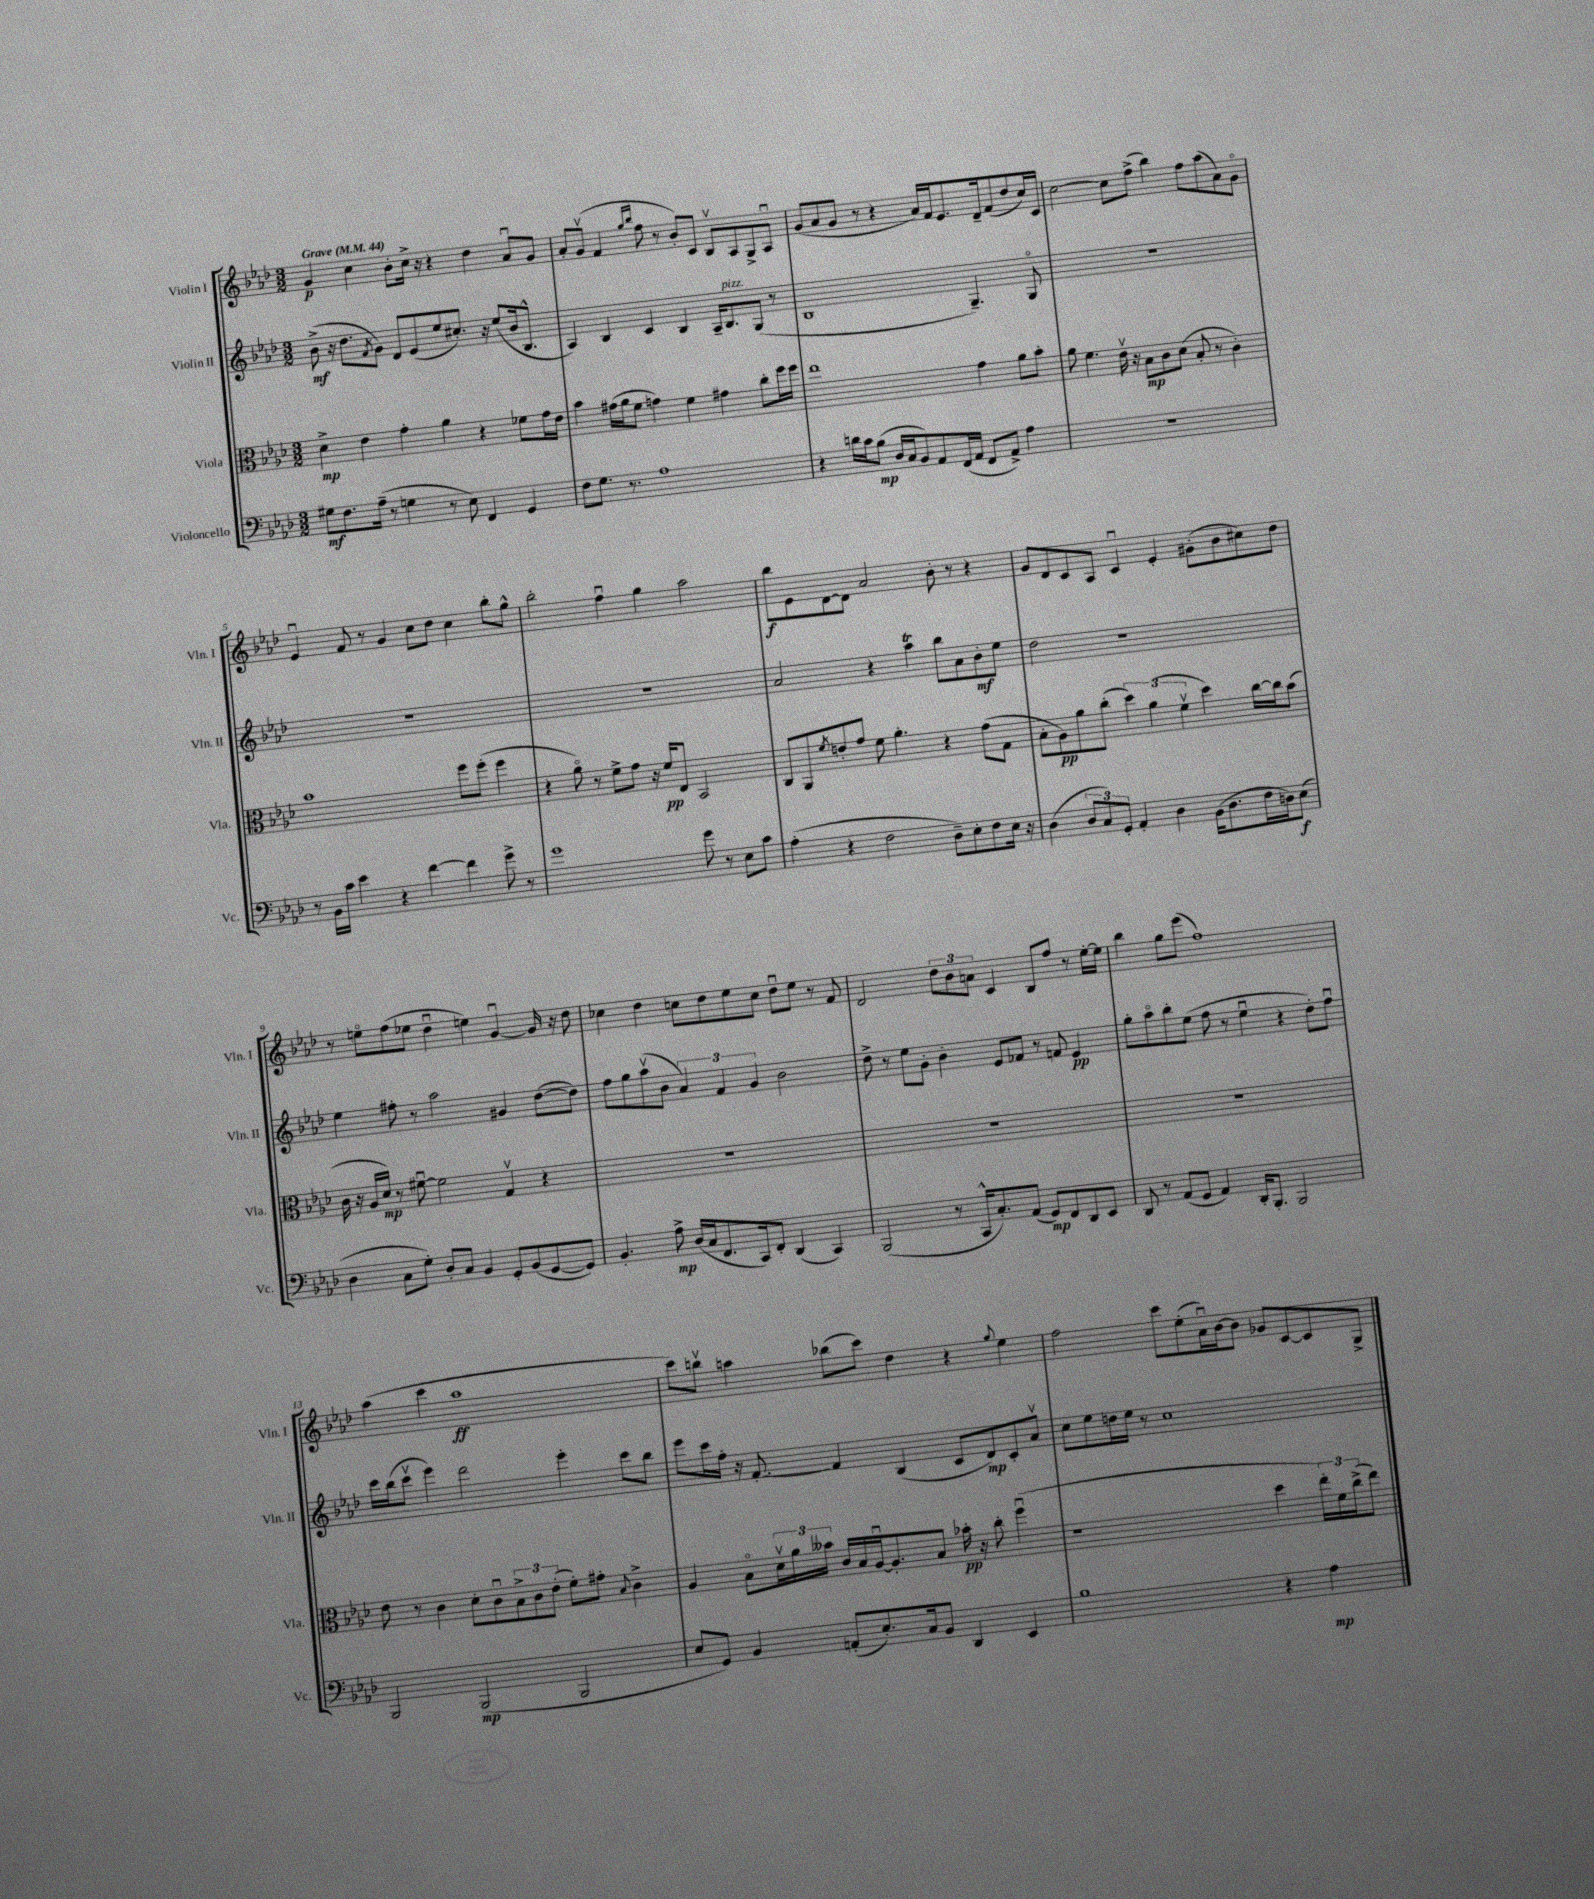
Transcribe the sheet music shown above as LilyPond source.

<<
\new StaffGroup <<
\new Staff = "s0" \with { instrumentName = "Violin I" shortInstrumentName = "Vln. I" } {
    \clef treble \key aes \major \numericTimeSignature \time 3/2 \tempo "Grave" 4 = 44
    g'4\p c''4 bes'8-. c''16-> r16 r4 des''4 aes'8\downbow g'8 |
    aes'8-. g'8\upbow( f'4 \grace { g''16 bes''16 } f''8 r8 bes'8-.) c'8 bes8\upbow aes8 g8-> aes8\downbow |
    g'8( aes'8 g'8 r8 r4 aes'16) f'16 ees'8. des'16-- f'8( des''8 c''16) c'16 |
    c''2~ c''8 f''8->( bes''4) f''8 aes''8( aes'8) g'8\flageolet |
    ees'4\downbow f'8 r8 g'4 c''8 des''8 c''4 bes''8-. g''8-^ |
    bes''2-. f''4\downbow g''4 aes''2 |
    bes''8\f ees'8 des'8~ des'8 aes'2 bes'8-. r8 r4 |
    g'8 des'8 c'8 aes8 c'4\downbow ees'4-. gis'8-.( bes'8 cis''8) des''8 |
    r8 e''8\flageolet f''8( ees''8 des''4\downbow e''4) g'4~\downbow g'16 r16 des''8 |
    ces''4 des''4 c''8 des''8 ees''8 c''8 des''8\downbow ees''8 r8 f'8 |
    des'2 \tuplet 3/2 { des''8 bes'8 a'8 } c'4 bes8 f''8 r8 ees''16~-. ees''16 |
    bes''4 g''8 ees'''8( f''1) |
    aes''4( c'''4 aes''1\ff |
    c'''8) b''8\upbow a''4 bes''8( c'''8) des''4 r4 \appoggiatura { g''8 } ees''4 |
    f''2 c'''8 ees''8-.( aes'16\downbow) bes'16~ bes'8 ges'8 c'8~ c'8 g8-> \bar "|." |
}
\new Staff = "s1" \with { instrumentName = "Violin II" shortInstrumentName = "Vln. II" } {
    \clef treble \key aes \major \numericTimeSignature \time 3/2
    bes'8->\mf( r16 des''8. \acciaccatura { f'8 } g'8) des'8 ees'8( ees''8 cis''8.-.) r16 ees''8( bes'16 bes8.-^ |
    aes4) bes4 c'4 bes4 aes16-- bes8.^\markup { \italic "pizz." } g8( r8 |
    bes1 g4.--) g8\flageolet |
    R1. |
    R1. |
    R1. |
    aes'2 r4 aes''4\trill bes''8 aes'8 bes'8-.\mf ees''8 |
    des''2 r1 |
    ees''4 fis''8-. r8 aes''2 gis'4 des''8~( des''8) |
    f''8 g''8 aes''8\upbow( bes'8 \tuplet 3/2 { aes'4) f'4 g'4 } bes'2 |
    des''8-> r8 ees''8 g'8-. bes'4-. ees'8 fes'8 r8 f'8 ees'4\pp |
    g''8-. aes''8\flageolet bes''8-. ees''8( f''8 r8 ees''4\downbow r4 des''8-.) f''8\downbow |
    c'''16 bes''16( c'''8\upbow ees'''4) des'''2 ees'''4-. c'''8 bes''8 |
    ees'''8 c'''16 f''16-. r16 f'8.~-. f'4 bes4( c'8 des'8\mp) c'8-. aes'8\upbow |
    c''8 ees''8 d''16 ees''16 r8 c''1 \bar "|." |
}
\new Staff = "s2" \with { instrumentName = "Viola" shortInstrumentName = "Vla." } {
    \clef alto \key aes \major \numericTimeSignature \time 3/2
    des'4->\mp ees'4 g'4-. aes'4 r4 fes'8 g'16 ees'16 |
    bes'4 gis'16( aes'16 f'8 g'4) f'4 gis'4 c''8-. f''16 f''16 |
    ees''1 g'4 aes'8 bes'8-. |
    aes'8 f'4. ees'16\upbow r16 bes8\mp c'8 des'8( bes8-. r8 c'4-.) |
    bes'1 f''8 f''8-.( f''4 |
    r4 aes'8\flageolet) r8 f'8-> g'8 r16 f'16\pp ees8 bes,2 |
    c8 aes,8 \acciaccatura { f'8 } e'8-. g'8 f'8 aes'4.-. r4 g'8( g8 |
    bes8-. aes8\pp) aes'8 c''8-.( \tuplet 3/2 { des''4) aes'4( f'4\upbow } des''4) c''16~ c''16 bes'8( |
    c'16 r16 aes16 des'16\mp) r8 fis'8~\downbow fis'2 g4\upbow r4 |
    R1. |
    R1. |
    R1. |
    ees'8 r8 c'4 des'8-. c'8\downbow \tuplet 3/2 { bes8-> c'8 ees'8-.( } f'8-.) gis'8-. \appoggiatura { bes8 } c'4-> |
    aes4 bes8\flageolet \tuplet 3/2 { des'16\upbow aes'16 beses'16 } c'16 bes16 aes16~\downbow aes8.-. bes8 bes'16-.\pp r16 c''8-. f''4\downbow( |
    r1 des''4 \tuplet 3/2 { ees''16-.) f'16 c''16->( } ees''8) \bar "|." |
}
\new Staff = "s3" \with { instrumentName = "Violoncello" shortInstrumentName = "Vc." } {
    \clef bass \key aes \major \numericTimeSignature \time 3/2
    gis8\mf f8. aes16--( r8 g4 r8 ees8) f,4 g,4 |
    f8 g8. r8. aes1 |
    r4 d'16 c'16 bes8\mp( des16 c16 bes,8) aes,8 f,16( aes,16 f,8 aes,8->) aes4 |
    r1. |
    r8 bes,16 c'16 ees'4 r4 f'4~ f'4 g'8-> r8 |
    g'1 g'8 r8 ees8 c'8 |
    aes4-.( r4 f2 des8--) ees8-. f8 ees16 r16 |
    des4( \tuplet 3/2 { des8 c8) g,8-. } aes,4-. des4 bes,16( des8. f16 d16) ees8\f( |
    des4 c8 g8-.) des8-. c8 bes,4 g,8-. bes,8( g,8~ g,8) |
    bes,4.-. aes8->\mp des16( c16 f,8. c,16) f,8-. des,4( c,4) |
    bes,,2( r8 c,16-^ c8.-.) aes,8( g,8\mp) f,8 des,8 ees,8 |
    des,8 r8 aes,8( g,8 aes,4) des,16-. bes,,8.-. bes,,2 |
    bes,,2 bes,,2\mp( bes,,2 |
    ees8 g,8) bes,4 a,8-.( ees8.-.) c16 bes,8 des,4 ees,4 |
    bes1 r4 aes4\mp \bar "|." |
}
>>
>>
